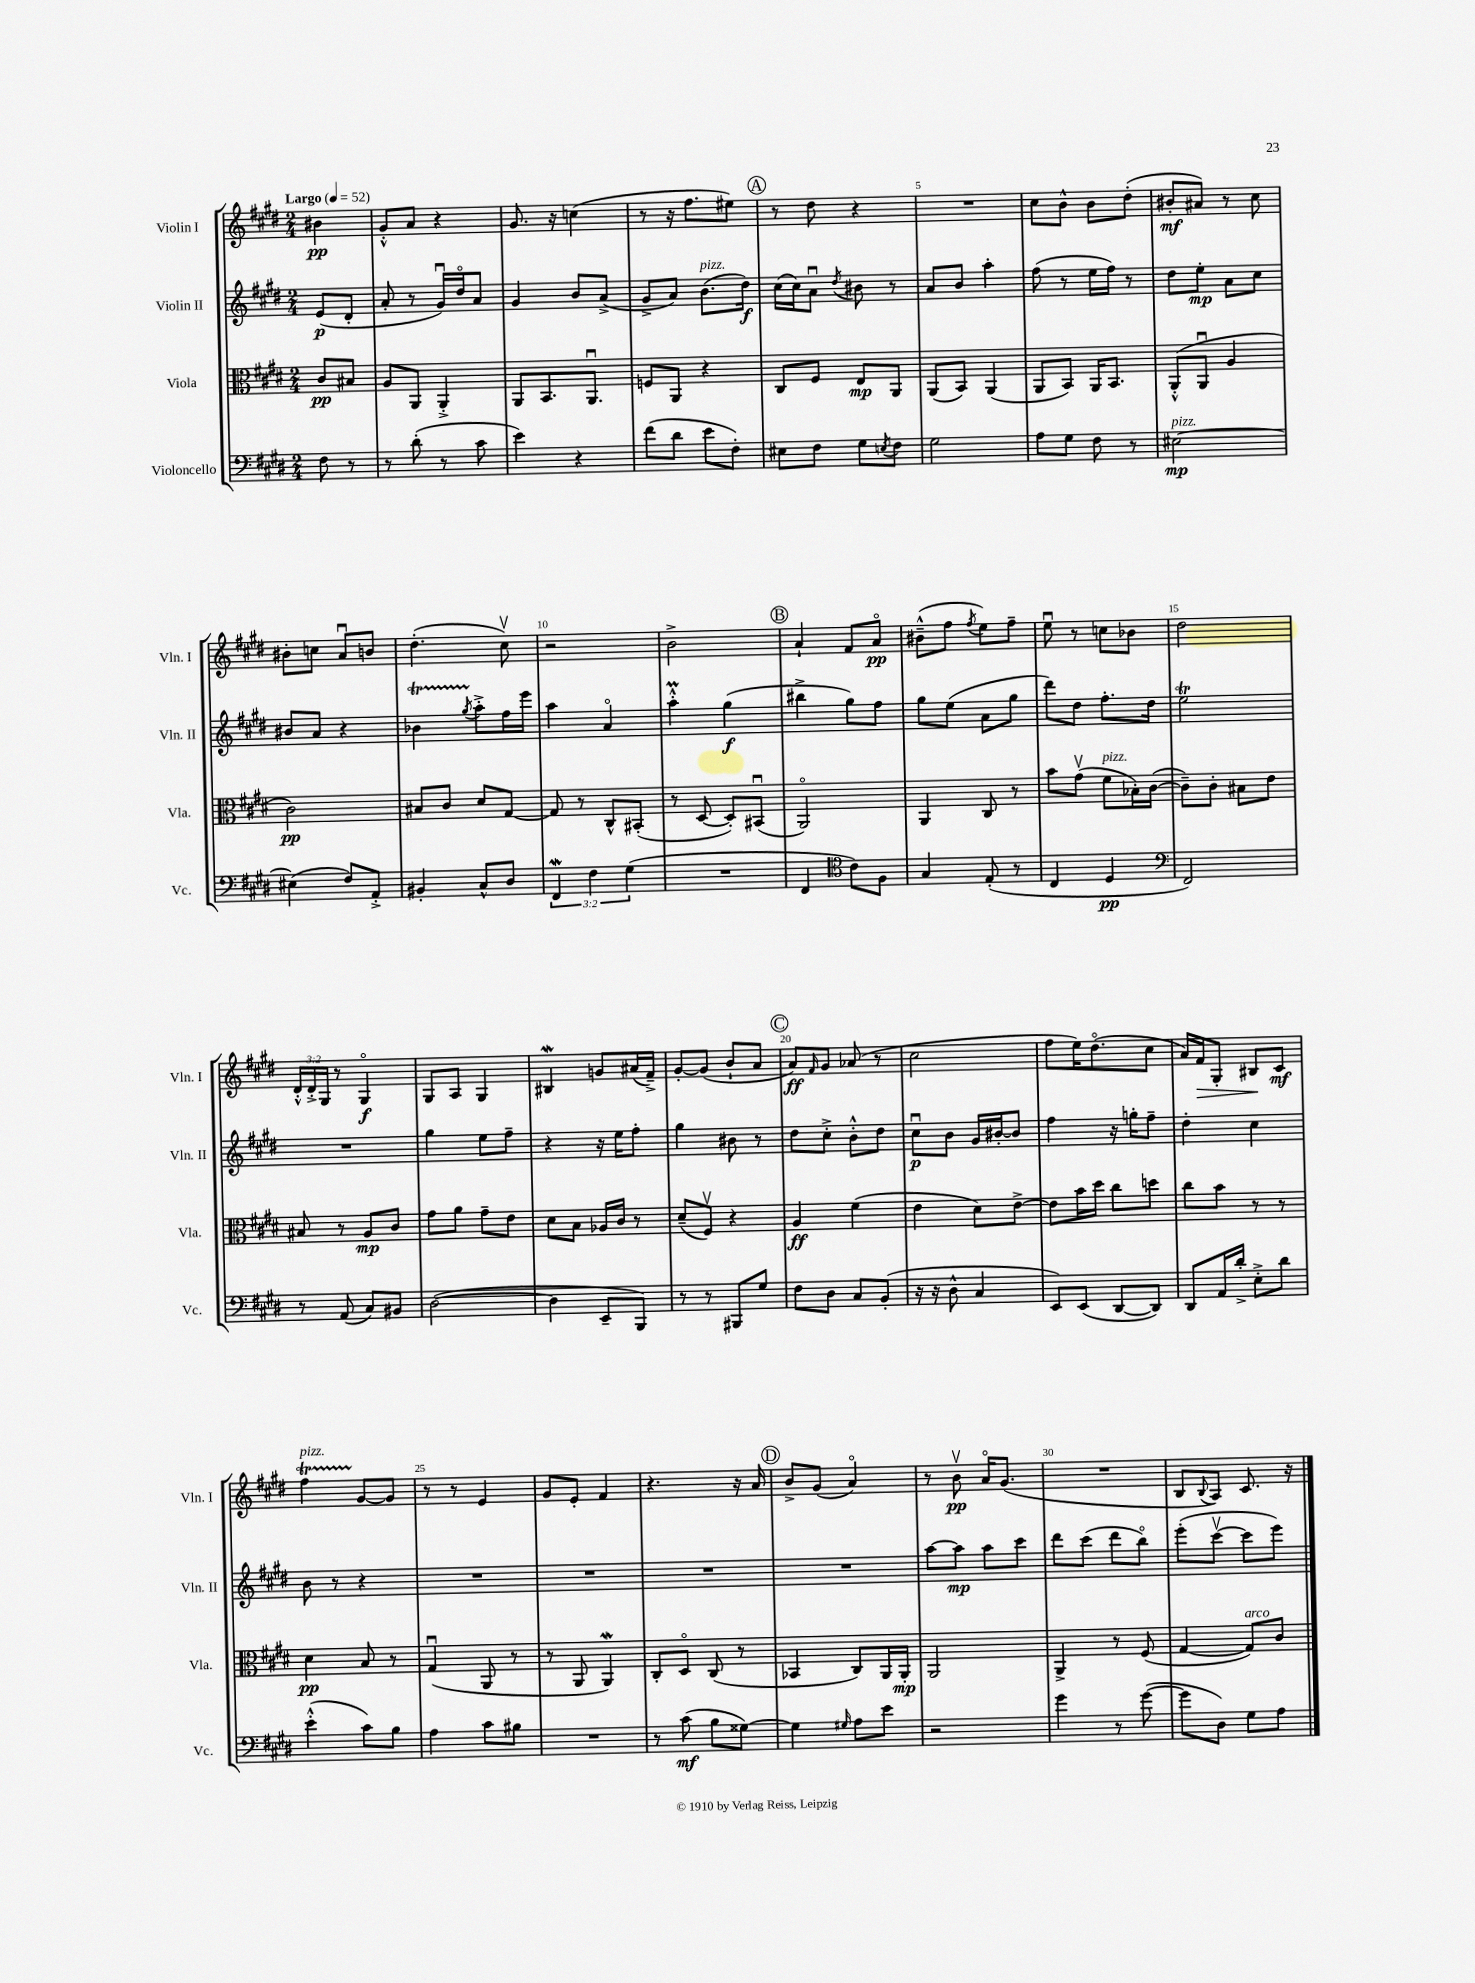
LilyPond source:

<<
\new StaffGroup <<
\new Staff = "s0" \with { instrumentName = "Violin I" shortInstrumentName = "Vln. I" } {
    \clef treble \key e \major \numericTimeSignature \time 2/4 \override Staff.TupletNumber.text = #tuplet-number::calc-fraction-text \partial 4 \tempo "Largo" 4 = 52
    bis'4\pp |
    gis'8-.-^ a'8 r4 |
    gis'8. r16 c''4( |
    r8 r16 fis''8. eis''8) |
    \mark \markup { \circle "A" } r8 dis''8 r4 |
    R2 |
    cis''8 b'8-^ b'8 dis''8-.( |
    bis'8-.\mf ais'8) r8 cis''8 |
    bis'8-. c''8 a'8\downbow b'8 |
    dis''4.-.( cis''8\upbow) |
    r2 |
    b'2-> |
    \mark \markup { \circle "B" } a'4-! fis'8 a'8\flageolet\pp |
    bis'8---^( fis''8 \acciaccatura { fis''8 } e''8) fis''8-- |
    e''8\downbow r8 c''8 bes'8 |
    dis''2 |
    \tuplet 3/2 { dis'16-.-^ dis'16-.-> gis16 } r8 gis4\flageolet\f |
    gis8 a8 gis4 |
    bis4\mordent g'8 ais'16( fis'16--->) |
    gis'8~-. gis'8( b'8-! a'8 |
    \mark \markup { \circle "C" } a'8\ff) \grace { fis'16 } gis'8 aes'8( r8 |
    cis''2 |
    fis''8 e''16) dis''8.\flageolet( cis''8 |
    a'16) fis'16\> gis8-. bis8\! cis'8\mf |
    fis''4\startTrillSpan^\markup { \italic "pizz." } gis'8~\stopTrillSpan gis'8 |
    r8 r8 e'4 |
    gis'8 e'8-. fis'4 |
    r4. r16 a'16 |
    \mark \markup { \circle "D" } b'8-> gis'8( a'4\flageolet) |
    r8 b'8\upbow\pp a'16\flageolet gis'8.( |
    R2 |
    b8 \appoggiatura { b8 } a8) cis'8. r16 \bar "|." |
}
\new Staff = "s1" \with { instrumentName = "Violin II" shortInstrumentName = "Vln. II" } {
    \clef treble \key e \major \numericTimeSignature \time 2/4 \partial 4
    e'8\p( dis'8-. |
    a'8-. r8 gis'16\downbow) dis''16\flageolet a'8 |
    gis'4 b'8 a'8->( |
    gis'8-> a'8) b'8.^\markup { \italic "pizz." }( dis''16\f) |
    \mark \markup { \circle "A" } cis''16( cis''16) a'8\downbow \acciaccatura { dis''8 } bis'8 r8 |
    a'8 b'8 a''4-. |
    fis''8( r8 e''16 fis''16) r8 |
    dis''8 e''8-.\mp a'8 cis''8 |
    bis'8 a'8 r4 |
    bes'4\startTrillSpan \acciaccatura { gis''8 } a''8-.->\stopTrillSpan fis''16 e'''16 |
    a''4 a'4\flageolet |
    a''4-.-^\prall gis''4\f( |
    \mark \markup { \circle "B" } bis''4-> gis''8) fis''8 |
    gis''8 e''8( a'8 gis''8 |
    dis'''8) dis''8 fis''8.-. dis''16 |
    e''2\trill |
    R2 |
    gis''4 e''8 fis''8-- |
    r4 r16 e''16 fis''8-. |
    gis''4 bis'8 r8 |
    \mark \markup { \circle "C" } dis''8 cis''8-.-> b'8-.-^ dis''8 |
    cis''8\downbow\p b'8 gis'16 bis'16~-. bis'8 |
    fis''4 r16 g''16-. fis''8-- |
    dis''4-. cis''4 |
    b'8 r8 r4 |
    R2 |
    R2 |
    R2 |
    \mark \markup { \circle "D" } R2 |
    a''8~ a''8\mp a''8 cis'''8 |
    dis'''8 cis'''8( dis'''8 b''8\flageolet) |
    e'''8-.( cis'''8~\upbow cis'''8 e'''8) \bar "|." |
}
\new Staff = "s2" \with { instrumentName = "Viola" shortInstrumentName = "Vla." } {
    \clef alto \key e \major \numericTimeSignature \time 2/4 \partial 4
    cis'8\pp bis8 |
    a8 a,8 a,4-.-> |
    a,8 b,8. a,8.\downbow |
    f8 a,8 r4 |
    \mark \markup { \circle "A" } cis8 fis8 e8\mp a,8 |
    a,8( b,8) a,4( |
    a,8 b,8) a,16 b,8. |
    a,8-.-^( a,8\downbow a4 |
    cis'2\pp) |
    bis8 cis'8 dis'8 gis8~ |
    gis8 r8 cis8-^ bis,8-.( |
    r8 dis8~ dis8-.) bis,8\downbow( |
    \mark \markup { \circle "B" } a,2\flageolet) |
    a,4 cis8 r8 |
    b'8 gis'8\upbow( fis'8^\markup { \italic "pizz." } bes16-.) cis'16~( |
    cis'8--) cis'8-. bis8 e'8 |
    bis8 r8 a8\mp cis'8 |
    gis'8 a'8 gis'8-- e'8 |
    dis'8 b8 aes16 cis'16 r8 |
    dis'8--( fis8\upbow) r4 |
    \mark \markup { \circle "C" } a4\ff fis'4( |
    e'4 dis'8) e'8~-> |
    e'8 b'16 dis''16 cis''8 d''8 |
    cis''8 b'8 r8 r8 |
    dis'4\pp b8 r8 |
    gis4\downbow( a,8 r8 |
    r8 a,8 a,4\mordent) |
    cis8-. dis8\flageolet cis8( r8 |
    \mark \markup { \circle "D" } bes,4 cis8) a,16 a,16-.\mp |
    a,2 |
    a,4-> r8 fis8( |
    gis4~ gis8^\markup { \italic "arco" }) cis'8 \bar "|." |
}
\new Staff = "s3" \with { instrumentName = "Violoncello" shortInstrumentName = "Vc." } {
    \clef bass \key e \major \numericTimeSignature \time 2/4 \override Staff.TupletNumber.text = #tuplet-number::calc-fraction-text \partial 4
    fis8 r8 |
    r8 dis'8-.( r8 cis'8 |
    e'4) r4 |
    fis'8( dis'8 e'8 fis8-.) |
    \mark \markup { \circle "A" } eis8 fis8 gis8 \acciaccatura { e8 } fis8 |
    gis2 |
    a8 gis8 fis8 r8 |
    eis2~\mp^\markup { \italic "pizz." } |
    eis4( fis8) a,8-.-> |
    bis,4-. cis8-^ dis8 |
    \tuplet 3/2 { fis,4\mordent fis4 gis4( } |
    R2 |
    \mark \markup { \circle "B" } fis,4 \clef tenor cis'8) fis8 |
    gis4 e8-.( r8 |
    cis4 dis4\pp |
    \clef bass fis,2) |
    r8 a,8( cis8) bis,8 |
    dis2~( |
    dis4 e,8-- b,,8) |
    r8 r8 bis,,8 gis8 |
    \mark \markup { \circle "C" } fis8 dis8 cis8 b,8-.( |
    r16 r16 dis8-^ cis4 |
    e,8) e,8( dis,8~ dis,8) |
    dis,8 a,16 dis'16-.-> e8-.-> dis'8 |
    e'4-.-^( cis'8) b8 |
    a4 cis'8 bis8 |
    R2 |
    r8 cis'8\mf( b8 gisis8~) |
    \mark \markup { \circle "D" } gisis4 \grace { gis16 } a8 e'8 |
    r2 |
    gis'4 r8 gis'8~( |
    gis'8 dis8) gis8 a8 \bar "|." |
}
>>
>>
\layout { \context { \Score \override BarNumber.break-visibility = ##(#f #t #t) barNumberVisibility = #(every-nth-bar-number-visible 5) } }
